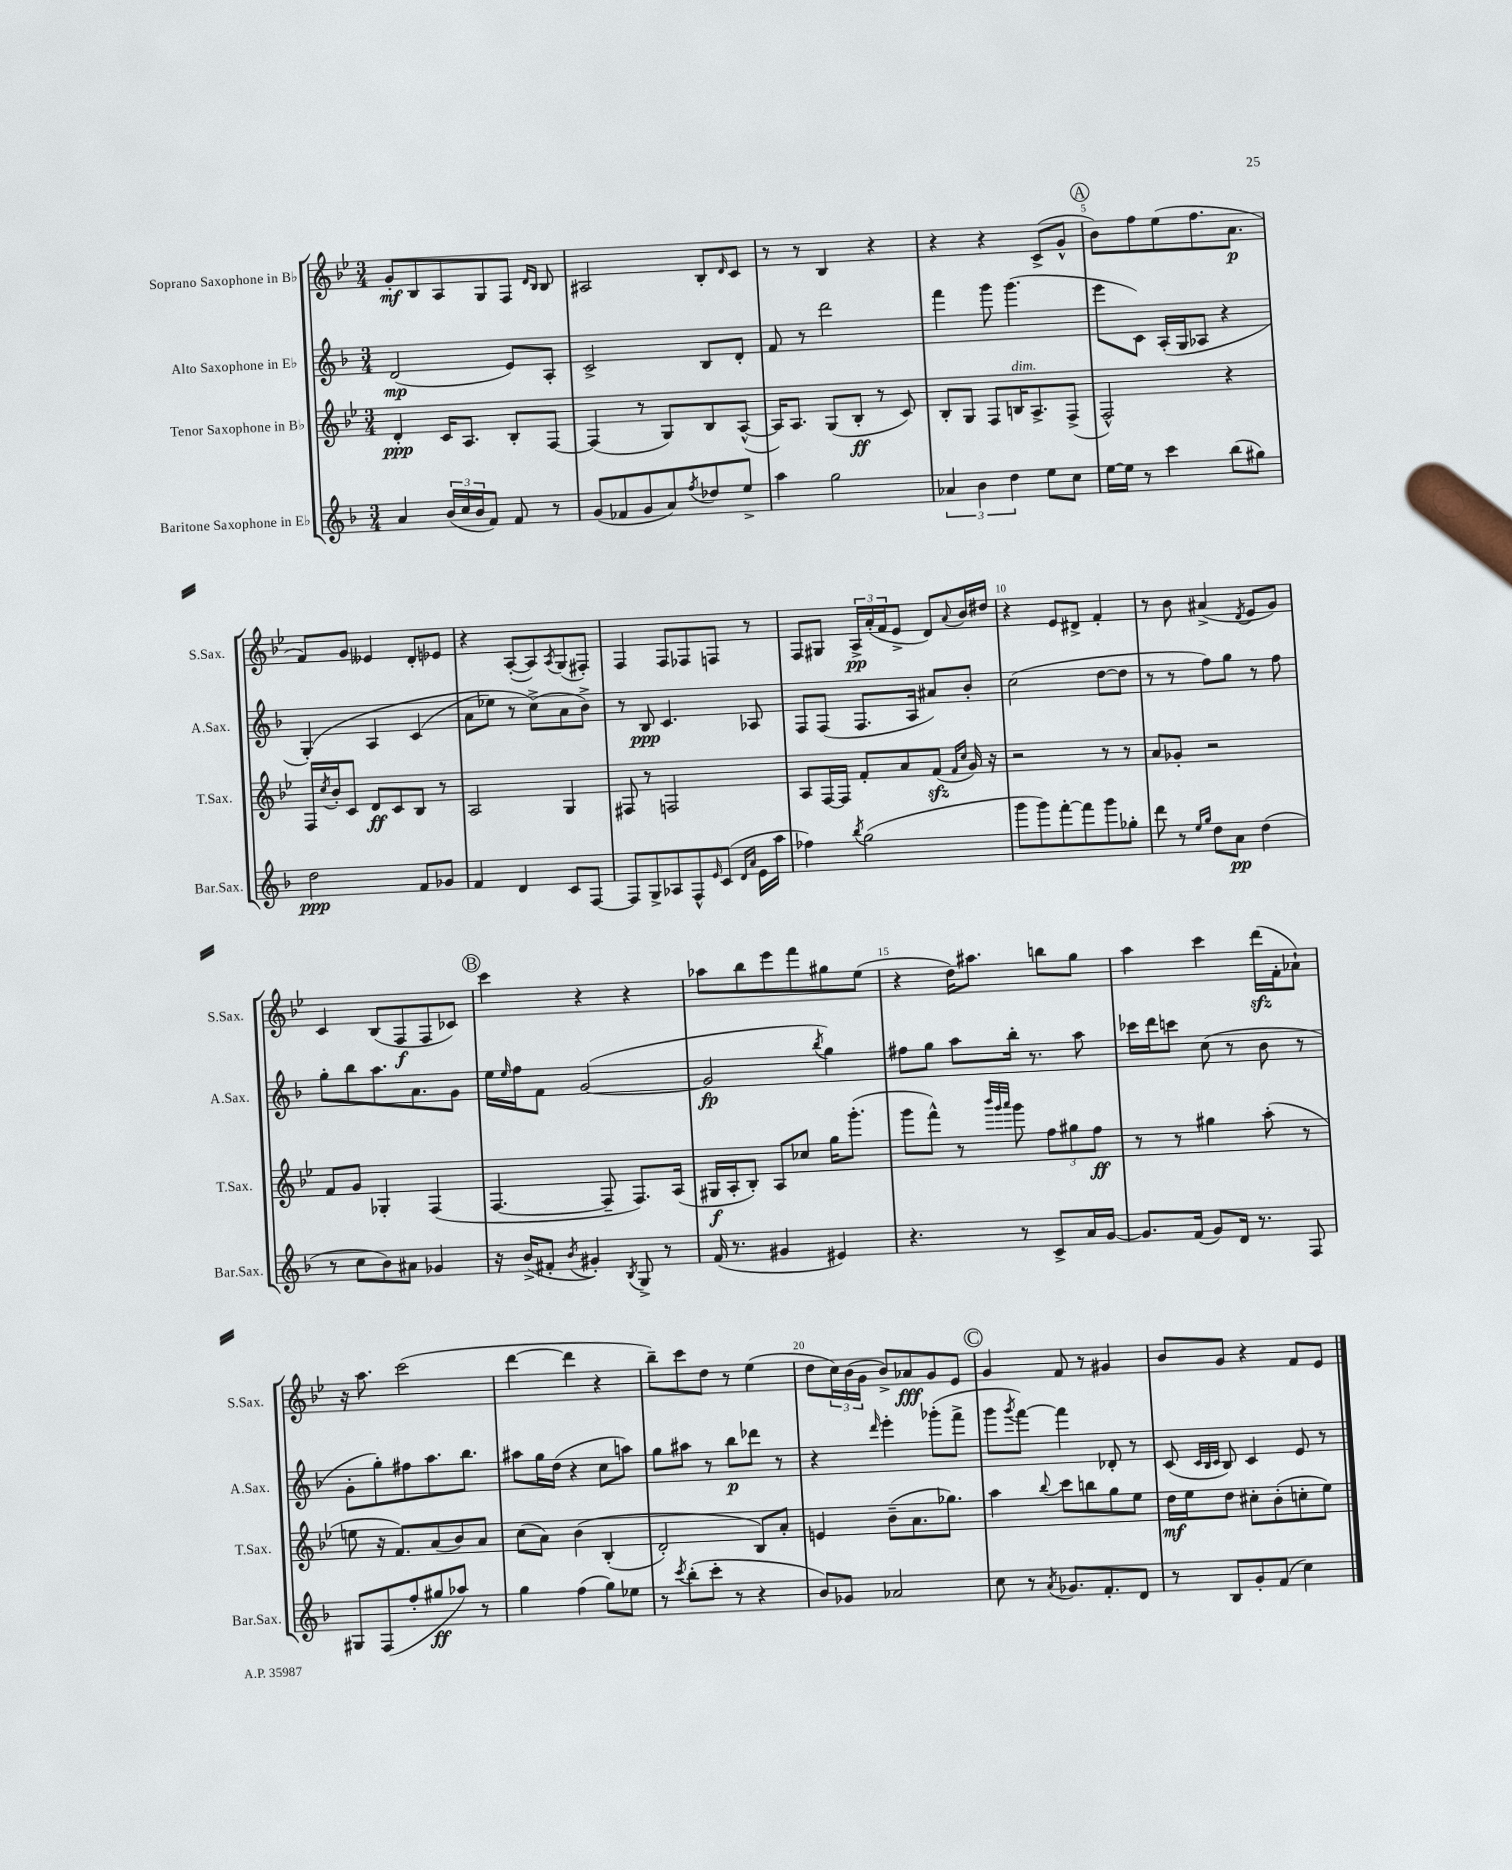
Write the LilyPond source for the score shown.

<<
\new StaffGroup <<
\new Staff = "s0" \with { instrumentName = "Soprano Saxophone in Bb" shortInstrumentName = "S.Sax." } {
    \clef treble \key bes \major \numericTimeSignature \time 3/4
    g'8-.\mf bes8 a8 g8 f8 \grace { d'16 bes16 } bes8 |
    ais2 bes8-. \grace { d'16 } c'8 |
    r8 r8 bes4 r4 |
    r4 r4 c'8->( g'8-^ |
    \mark \markup { \circle "A" } bes'8) f''8 ees''8( f''8. a'8.\p |
    f'8) g'8 eeses'4 d'8-. ees'8 |
    r4 a8~-.( a8) \acciaccatura { a8 } g8( fis8-.) |
    f4 f8 fes8 f8 r8 |
    f8 gis8 \tuplet 3/2 { a16->\pp a'16-.( f'16 } ees'8-> d'8) \appoggiatura { a'8 } bes'16 dis''16 |
    r4 ees'8 dis'8-> f'4-. |
    r8 bes'8 ais'4->( \acciaccatura { d'8 } ees'8 g'8) |
    c'4 bes8( f8\f f8 ces'8) |
    \mark \markup { \circle "B" } c'''4 r4 r4 |
    aes''8 bes''8 ees'''8 f'''8 gis''8 ees''8( |
    r4 d''16) ais''8. b''8 g''8 |
    a''4 c'''4 d'''16\sfz( f'16-. aes'8-!) |
    r16 a''8. c'''2( |
    d'''4~ d'''4 r4 |
    bes''8--) c'''8 d''8 r8 ees''4( |
    d''8 \tuplet 3/2 { c''16) bes'16( g'16 } bes'8->) aes'8\fff g'8 ees'8 |
    \mark \markup { \circle "C" } g'4 f'8 r8 gis'4 |
    bes'8 g'8 r4 f'8 ees'8 \bar "|." |
}
\new Staff = "s1" \with { instrumentName = "Alto Saxophone in Eb" shortInstrumentName = "A.Sax." } {
    \clef treble \key f \major \numericTimeSignature \time 3/4
    d'2\mp( e'8) a8-. |
    c'2-> bes8 d'8-. |
    f'8 r8 d'''2 |
    f'''4 g'''8 g'''4.( |
    \mark \markup { \circle "A" } e'''8 c'8) a16-.( g16 aes8 r4 |
    g4-.)\( a4 c'4( |
    a'8 ees''8) r8 c''8->(\) a'8 bes'8->) |
    r8 bes8\ppp c'4. aes8 |
    f8 f8( f8. a16 ais'8) bes'8-. |
    c''2( d''8~ d''8 |
    r8 r8 f''8) g''8 r8 f''8 |
    g''8-. bes''8 a''8. a'8. g'8 |
    \mark \markup { \circle "B" } e''16 \grace { e''16 } f''16 f'8 g'2~( |
    g'2\fp \acciaccatura { bes''8 } g''4) |
    fis''8 g''8 a''8 bes''16-. r8. a''8 |
    ces'''16 d'''16 c'''8 c''8( r8 bes'8 r8 |
    g'8-. g''8-.) fis''8 a''8. bes''8. |
    ais''8 g''16 d''16( r4 c''8 a''8) |
    g''8 ais''8 r8 bes''8\p des'''8 r8 |
    r4 \grace { d'''16 } e'''4-. ges'''8-.( f'''8-> |
    \mark \markup { \circle "C" } g'''8 \acciaccatura { g'''8 } f'''8~) f'''4 des'8-. r8 |
    c'8( \grace { c'32 bes32 c'32 } bes8) c'4 e'8 r8 \bar "|." |
}
\new Staff = "s2" \with { instrumentName = "Tenor Saxophone in Bb" shortInstrumentName = "T.Sax." } {
    \clef treble \key bes \major \numericTimeSignature \time 3/4
    d'4-.\ppp c'16 a8. bes8-. f8~ |
    f4( r8 g8) bes8 a8~-^( |
    a16) a8. g8( bes8-.\ff r8 c'8) |
    bes8-. g8 f8 b16^\markup { \italic "dim." } a8.-> f8->( |
    \mark \markup { \circle "A" } f2-^) r4 |
    f16 \acciaccatura { c''8 } bes'16-. c'8 d'8\ff c'8 bes8 r8 |
    a2 g4 |
    fis8 r8 f2 |
    a8 f16~ f16 f'8-. a'8 f'8\sfz( \grace { f'16 c''16 } g'16) r16 |
    r2 r8 r8 |
    a'8 ges'8-. r2 |
    f'8 g'8 ges4-. f4( |
    \mark \markup { \circle "B" } f4.~ f8-- f8.) a16( |
    gis16\f a16-. bes8-.) a8 ces''8 g''16 g'''8.-.( |
    g'''8 f'''8-^) r8 \grace { bes'''32 g'''32 a'''32 } g'''8 \tuplet 3/2 { f''8 gis''8 f''8\ff } |
    r8 r8 gis''4 a''8-.( r8 |
    e''8 r16 f'8.) a'8( bes'8) a'8 |
    c''8( a'8) bes'4\( bes4-.( |
    d'2-.) bes8\) a'8-. |
    e'4 bes'8--( a'8. ges''8.) |
    \mark \markup { \circle "C" } a''4 \appoggiatura { bes''8 } c'''8 b''8 g''8 ees''8 |
    d''16\mf ees''16 d''8 cis''8-. bes'8-.( c''8-. ees''8) \bar "|." |
}
\new Staff = "s3" \with { instrumentName = "Baritone Saxophone in Eb" shortInstrumentName = "Bar.Sax." } {
    \clef treble \key f \major \numericTimeSignature \time 3/4
    a'4 \tuplet 3/2 { bes'16( c''16 bes'16 } f'8) f'8 r8 |
    g'8( fes'8 g'8 a'8) \acciaccatura { f''8 } des''8 e''8-> |
    a''4 g''2 |
    \tuplet 3/2 { aes'4 bes'4 d''4 } e''8 c''8 |
    \mark \markup { \circle "A" } e''16~ e''16 r8 c'''4 bes''8( gis''8) |
    d''2\ppp f'8 ges'8 |
    f'4 d'4 c'8 f8~ |
    f8 g8-> aes8 f8-^ \grace { e'16 } c'8( \grace { d'16 a'16 } e'16 a''16 |
    fes''4) \acciaccatura { bes''8 } g''2( |
    g'''8 g'''8) f'''8~-. f'''8 g'''8 ges''8-. |
    d'''8 r8 \grace { e''16 g''16 } d''8 a'8\pp d''4( |
    r8 c''8 bes'8) ais'8 ges'4 |
    \mark \markup { \circle "B" } r16 bes'16->( fis'8-. \acciaccatura { bes'8 } gis'4-.) \acciaccatura { bes8 } g8-> r8 |
    f'16( r8. gis'4 eis'4) |
    r4. r8 c'8-> a'16 g'16~ |
    g'8. f'16( g'8) d'16 r8. f8 |
    gis8 f8( f''8-. gis''8\ff aes''8) r8 |
    g''4 f''4( g''8) ees''8 |
    r8 \acciaccatura { c'''8 } bes''8-.( c'''8-. r8 r4 |
    bes'8) ges'8 aes'2 |
    \mark \markup { \circle "C" } c''8 r8 \acciaccatura { a'8 } ges'8. f'8.-. d'8 |
    r8 bes8 g'8-. f'8( c''4) \bar "|." |
}
>>
>>
\layout { \context { \Score \override BarNumber.break-visibility = ##(#f #t #t) barNumberVisibility = #(every-nth-bar-number-visible 5) } }
